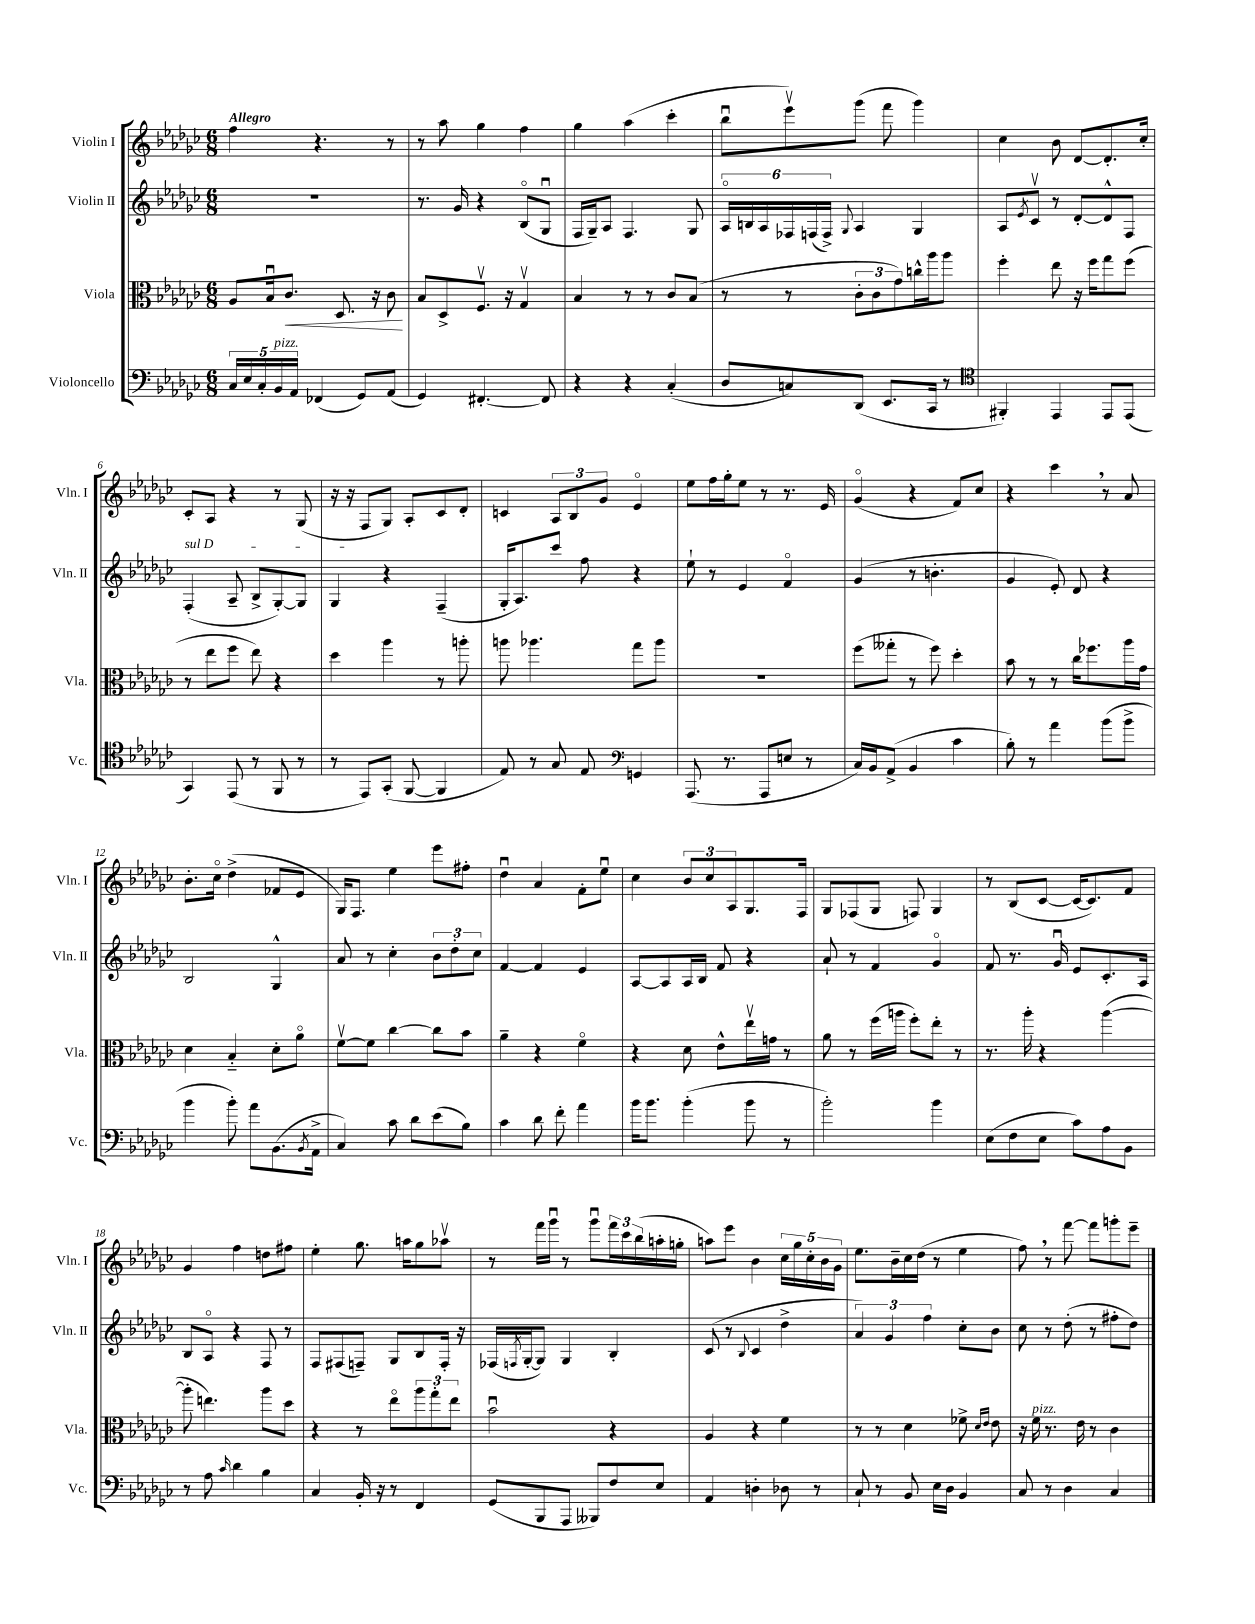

**kern	**kern	**kern	**kern
*staff4	*staff3	*staff2	*staff1
*clefF4	*clefC3	*clefG2	*clefG2
*k[b-e-a-d-g-c-]	*k[b-e-a-d-g-c-]	*k[b-e-a-d-g-c-]	*k[b-e-a-d-g-c-]
*M6/8	*M6/8	*M6/8	*M6/8
20C-	8A-	2.r	4ff
20E-	.	.	.
20C-'	.	.	.
.	16B-u	.	.
20BB-	.	.	.
.	8.c-	.	.
20AA-	.	.	.
(4FF-	.	.	4.r
.	8.D-	.	.
8GG-)	.	.	.
.	16r	.	.
(8AA-	8c-	.	8r
=	=	=	=
4GG-)	8B-	8.r	8r
.	8D-^	.	8aa-
.	.	16g-	.
[4.FF#'	8.Fv	4r	4gg-
.	16r	.	.
.	4G-v	(8B-o	4ff
8FF#]	.	8G-u	.
=	=	=	=
4r	4B-	16F	4gg-
.	.	16G-~)	.
.	.	8A-	.
4r	8r	4.F	(4aa-
.	8r	.	.
(4C-'	8c-	.	4ccc-'
.	(8B-	8G-	.
=	=	=	=
8D-	8r	24A-o	8bb-u
.	.	24B	.
.	.	24A-	.
8C)	8r	24F-	8eee-v)
.	.	(24F	.
.	.	24F^)	.
.	.	8qqG-	.
(8DD-	12c-'	4A-	(8ggg-
.	12c-	.	.
8.EE-	.	.	8fff
.	12g-)	.	.
.	16cc^^	4G-	4ggg-)
16CC-	16aa-	.	.
8r	8aa-	.	.
=	=	=	=
*clefC4	*	*	*
4FF#')	4ff'	8A-	4cc-
.	.	8qe-	.
.	.	8c-v	.
4EE-	8ee-	8r	8b-
.	16r	[8d-'	[8d-
.	16ff	.	.
8EE-	8gg-	8d-^^]	8.d-']
(8EE-	(8ff	8F	.
.	.	.	16cc-'
=	=	=	=
4GG-)	8r	(4F'	8c-'
.	8ee-	.	8A-
(8EE-	8ff	8A-~	4r
8r	8ee-)	8B-^	.
8FF	4r	[8G-')	8r
8r	.	8G-]	(8G-
=	=	=	=
8r	4dd-	4G-	16r
.	.	.	16r
8EE-)	.	.	8F
(8GG-'	4aa-	4r	8G-)
[8FF	.	.	8A-'
4FF]	8r	(4F~	8c-
.	8aa'	.	8d-'
=	=	=	=
8E-)	8aa	16G-'	4c
.	.	8.A-)	.
8r	4.aa-	.	.
8G-	.	8ccc-	12A-
.	.	.	12B-
8E-	.	8ff	.
.	.	.	12g-
*clefF4	*	*	*
4GG	8gg-	4r	4e-o
.	8aa-	.	.
=	=	=	=
(8.AAA-	2.r	8ee-`	8ee-
.	.	8r	16ff
8.r	.	.	16gg-'
.	.	4e-	8ee-
8AAA-	.	.	8r
8E	.	4fo	8.r
8r	.	.	.
.	.	.	16e-
=	=	=	=
16C-)	(8ff	(4g-	(4g-o
16BB-	.	.	.
(8AA-^	8gg--'	.	.
4BB-	8r	8r	4r
.	8ff)	4.b'	.
4c-	4dd-'	.	8f)
.	.	.	8cc-
=	=	=	=
8B-')	8b-	4g-	4r
8r	8r	.	.
4a-	8r	8e-')	4ccc-
.	16cc-	8d-	.
.	8.ff-	.	.
(8b-	.	4r	8r
8b-^	16aa-	.	8a-
.	16g-	.	.
=	=	=	=
4b-	4d-	2B-	8.b-'
.	.	.	16cc-o
8b-')	4B-'~	.	(4dd-^
8a-	.	.	.
(8.BB-	8d-'	4G-^^	8f-
.	8a-o	.	8e-
8qBB-	.	.	.
16AA-^	.	.	.
=	=	=	=
4C-)	[8fv	8a-	16G-)
.	.	.	8.F
.	8f]	8r	.
8c-	[4cc-	4cc-'	4ee-
8d-	.	.	.
(8e-	8cc-]	12b-	8eee-
.	.	12dd-'	.
8B-)	8b-	.	8ff#'
.	.	12cc-	.
=	=	=	=
4c-	4a-~	[4f	4dd-u
8d-	4r	4f]	4a-
8f'	.	.	.
4a-	4fo	4e-	8f'
.	.	.	8ee-u
=	=	=	=
16b-	4r	[8A-	4cc-
8.b-	.	.	.
.	.	8A-]	.
(4b-'	8d-	16A-	12b-
.	.	16B-	.
.	.	.	12cc-
.	8e-^^	8f	.
.	.	.	12A-
8b-	16ee-v	4r	8.G-
.	16g	.	.
8r	8r	.	.
.	.	.	16F
=	=	=	=
2b-')	8a-	8a-`	8G-
.	8r	8r	(8F-
.	(16ff	4f	8G-
.	16aa	.	.
.	8ff')	.	8F)
4b-	8ee-'	4g-o	4G-
.	8r	.	.
=	=	=	=
(8E-	8.r	8f	8r
8F	.	8.r	(8B-
.	16aa-'	.	.
8E-	4r	.	[8c-
.	.	16g-u	.
8c-)	.	8e-	16c-_
.	.	.	8.c-])
8A-	([4aa-	8.c-'	.
8BB-	.	.	8f
.	.	16A-	.
=	=	=	=
8r	8aa-']	8B-	4g-
8A-	4.ee)	8A-o	.
16qqc-	.	.	.
4d-	.	4r	4ff
4B-	8aa-	8F	8dd
.	8dd-	8r	8ff#
=	=	=	=
4C-	4r	8F	4ee-'
.	.	(8F#	.
16BB-'	8r	8F~)	8.gg-
16r	.	.	.
8r	8ee-o	8G-	.
.	.	.	16aa
4FF	12aa-	8B-	8gg-
.	12gg-'	.	.
.	.	16F'	8aa-v
.	12ee-	.	.
.	.	16r	.
=	=	=	=
(8GG-	2b-u	(16F-	8r
.	.	8qF	.
.	.	[16G-'	.
8BBB-	.	8G-])	16fff
.	.	.	16ggg-u
8AAA-	.	4G-	8r
8BBB--)	.	.	8ggg-u
8F	4r	4B-'	24fff
.	.	.	24ccc-
.	.	.	(24bb-
8E-	.	.	16aa'
.	.	.	16gg'
=	=	=	=
4AA-	4A-	(8c-	8aa)
.	.	8r	8eee-
.	.	8qqB-	.
4D'	4r	4c-	4b-
8D-	4f	4dd-^	20cc-
.	.	.	20gg-
.	.	.	20cc-'
8r	.	.	.
.	.	.	20b-
.	.	.	20g-
=	=	=	=
8C-`	8r	6a-)	8.ee-
8r	8r	.	.
.	.	6g-	.
.	.	.	16b-~
8BB-	4d-	.	16cc-
.	.	.	(16dd-
.	.	6ff	.
16E-	.	.	8r
16D-	.	.	.
4BB-	8f-^	8cc-'	4ee-
.	16qqd-	.	.
.	16qqe-	.	.
.	8e-	8b-	.
=	=	=	=
8C-	16r	8cc-	8ff)
.	16f	.	.
8r	8.r	8r	8r
4D-	.	(8dd-'	[8fff
.	16e-	.	.
.	8r	8r	8fff]
4C-	4c-	8ff#'	8ggg'
.	.	8dd-)	8eee-~
==	==	==	==
*-	*-	*-	*-
